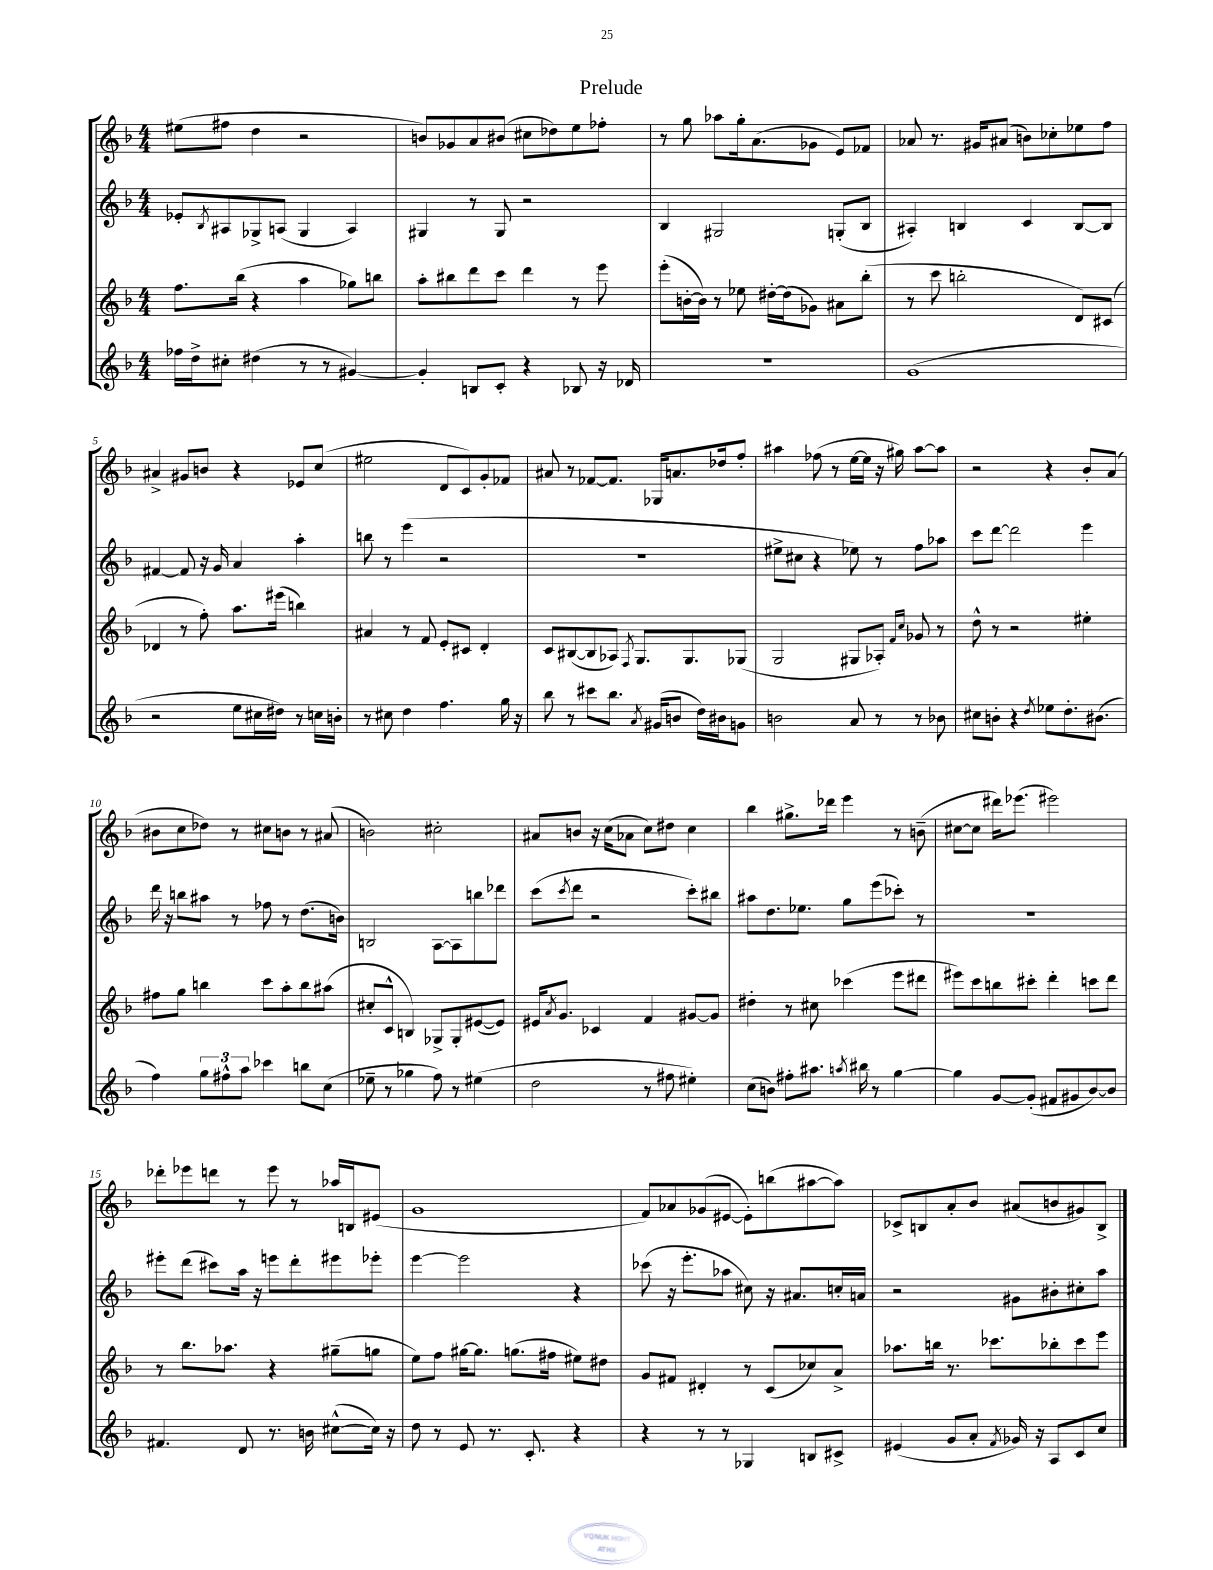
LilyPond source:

\header { title = "Prelude" }
<<
\new StaffGroup <<
\new Staff = "s0" {
    \clef treble \key f \major \numericTimeSignature \time 4/4
    eis''8( fis''8 d''4 r2 |
    b'8) ges'8 a'8 bis'8( cis''8 des''8) e''8 fes''8-. |
    r8 g''8 aes''8 g''16-. a'8.( ges'8 e'8) fes'8 |
    aes'8 r8. gis'16 ais'8( b'8) ces''8-. ees''8 f''8 |
    ais'4-> gis'8 b'8 r4 ees'8 c''8( |
    eis''2 d'8 c'8) g'8-. fes'8 |
    ais'8 r8 fes'8~ fes'8. ges16 a'8. des''16 f''8-. |
    ais''4 fes''8( r8 e''16~ e''16 r16 gis''16) ais''8~ ais''8 |
    r2 r4 bes'8-. a'8( |
    bis'8 c''8 des''8) r8 cis''8 b'8 r8 ais'8( |
    b'2) cis''2-. |
    ais'8 b'8 r16 c''16( aes'8 c''8) dis''8 c''4 |
    bes''4 gis''8.-> des'''16 e'''4 r8 b'8--( |
    cis''8~ cis''8 dis'''16) ees'''8.( eis'''2) |
    des'''8-. ees'''8 d'''8 r8 ees'''8 r8 aes''16 b16 eis'8( |
    g'1 |
    f'8) aes'8 ges'8( eis'8~ eis'8-.) b''8( ais''8~ ais''8) |
    ces'8-> b8 a'8-. bes'8 ais'8( b'8 gis'8) b8-> \bar "|." |
}
\new Staff = "s1" {
    \clef treble \key f \major \numericTimeSignature \time 4/4
    ees'8-. \acciaccatura { bes8 } ais8 ges8-> a8( ges4 a4) |
    gis4 r8 gis8 r2 |
    bes4 gis2 g8-.( bes8 |
    ais4-.) b4 c'4 b8~ b8 |
    fis'4~ fis'8 r16 g'16 a'4 a''4-. |
    b''8 r8 e'''4( r2 |
    r1 |
    eis''8-> cis''8 r4 ees''8) r8 f''8 aes''8 |
    c'''8 d'''8~ d'''2 e'''4 |
    d'''16 r16 b''8 ais''8 r8 fes''8 r8 d''8.( b'16) |
    b2 a8~ a8 b''8 des'''8 |
    c'''8( \acciaccatura { c'''8 } d'''8 r2 c'''8-.) bis''8 |
    ais''8 d''8. ees''8. g''8 e'''8( ces'''8-.) r8 |
    R1 |
    eis'''8-. d'''8( cis'''8) a''16 r16 e'''8 d'''8-. eis'''8 ees'''8-. |
    e'''4~ e'''2 r4 |
    ces'''8( r16 e'''8.-. aes''8 cis''8) r16 ais'8. c''16-. a'16 |
    r2 gis'8 bis'8-. cis''8-. a''8 \bar "|." |
}
\new Staff = "s2" {
    \clef treble \key f \major \numericTimeSignature \time 4/4
    f''8. bes''16( r4 a''4 ges''8) b''8 |
    a''8-. bis''8 d'''8 c'''8 d'''4 r8 e'''8 |
    e'''8-.( b'16~-. b'16) r8 ees''8 dis''16~-. dis''16( ges'8) ais'8 bes''8-.( |
    r8 c'''8 b''2-. d'8) cis'8( |
    des'4 r8 f''8-.) a''8. eis'''16( b''4) |
    ais'4 r8 f'8 e'8-. cis'8 d'4-. |
    c'8 bis8~( bis8 aes8) \acciaccatura { f8 } g8. g8. ges8( |
    g2 gis8 aes8-.) \grace { f'16 c''16 } ges'8 r8 |
    d''8-^ r8 r2 eis''4-. |
    fis''8 g''8 b''4 c'''8 a''8-. b''8 ais''8( |
    cis''8-. c'8-^ b4) ges8-> ges8-. eis'8~( eis'8) |
    eis'16 \acciaccatura { a'8 } g'8. ces'4 f'4 gis'8~ gis'8 |
    dis''4-. r8 cis''8 ces'''4( e'''8 dis'''8 |
    eis'''8) c'''8 b''8 cis'''8-. d'''4-. c'''8 d'''8 |
    r8 bes''8. aes''8. r4 gis''8--( g''8 |
    e''8) f''8 gis''16~ gis''8. g''8.( fis''16 eis''8) dis''8 |
    g'8 fis'8 dis'4-. r8 c'8( ces''8) a'8-> |
    aes''8. b''16 r8. ces'''8. bes''8-. ces'''8 e'''8 \bar "|." |
}
\new Staff = "s3" {
    \clef treble \key f \major \numericTimeSignature \time 4/4
    fes''16 d''16-> cis''8-. dis''4( r8 r8 gis'4~) |
    gis'4-. b8 c'8-. r4 bes8 r16 des'16 |
    r1 |
    g'1( |
    r2 e''8 cis''16 dis''16) r8 c''16 b'16-. |
    r8 cis''8 d''4 f''4. g''16 r16 |
    bes''8 r8 cis'''8 bes''8. \acciaccatura { a'8 } gis'16( b'8 d''16) bis'16 g'8 |
    b'2 a'8 r8 r8 bes'8 |
    cis''8 b'8-. r4 \acciaccatura { d''8 } ees''8 d''8.-. bis'8.( |
    f''4) \tuplet 3/2 { g''8 fis''8-^ a''8 } ces'''4 b''8 c''8( |
    ees''8-- r8 ges''4 f''8) r8 eis''4( |
    d''2 r8 fis''8 eis''4-.) |
    c''8( b'8) fis''8-. ais''8. \acciaccatura { a''8 } bis''16 r8 g''4~ |
    g''4 g'8~ g'8-.( fis'8 gis'8 bes'8~) bes'8 |
    fis'4. d'8 r8. b'16 cis''8~-^( cis''16) r16 |
    d''8 r8 e'8 r8. c'8.-. r4 |
    r4 r8 r8 ges4 b8 cis'8-> |
    eis'4( g'8 a'8-. \acciaccatura { f'8 } ges'16) r16 a8 c'8 c''8 \bar "|." |
}
>>
>>
